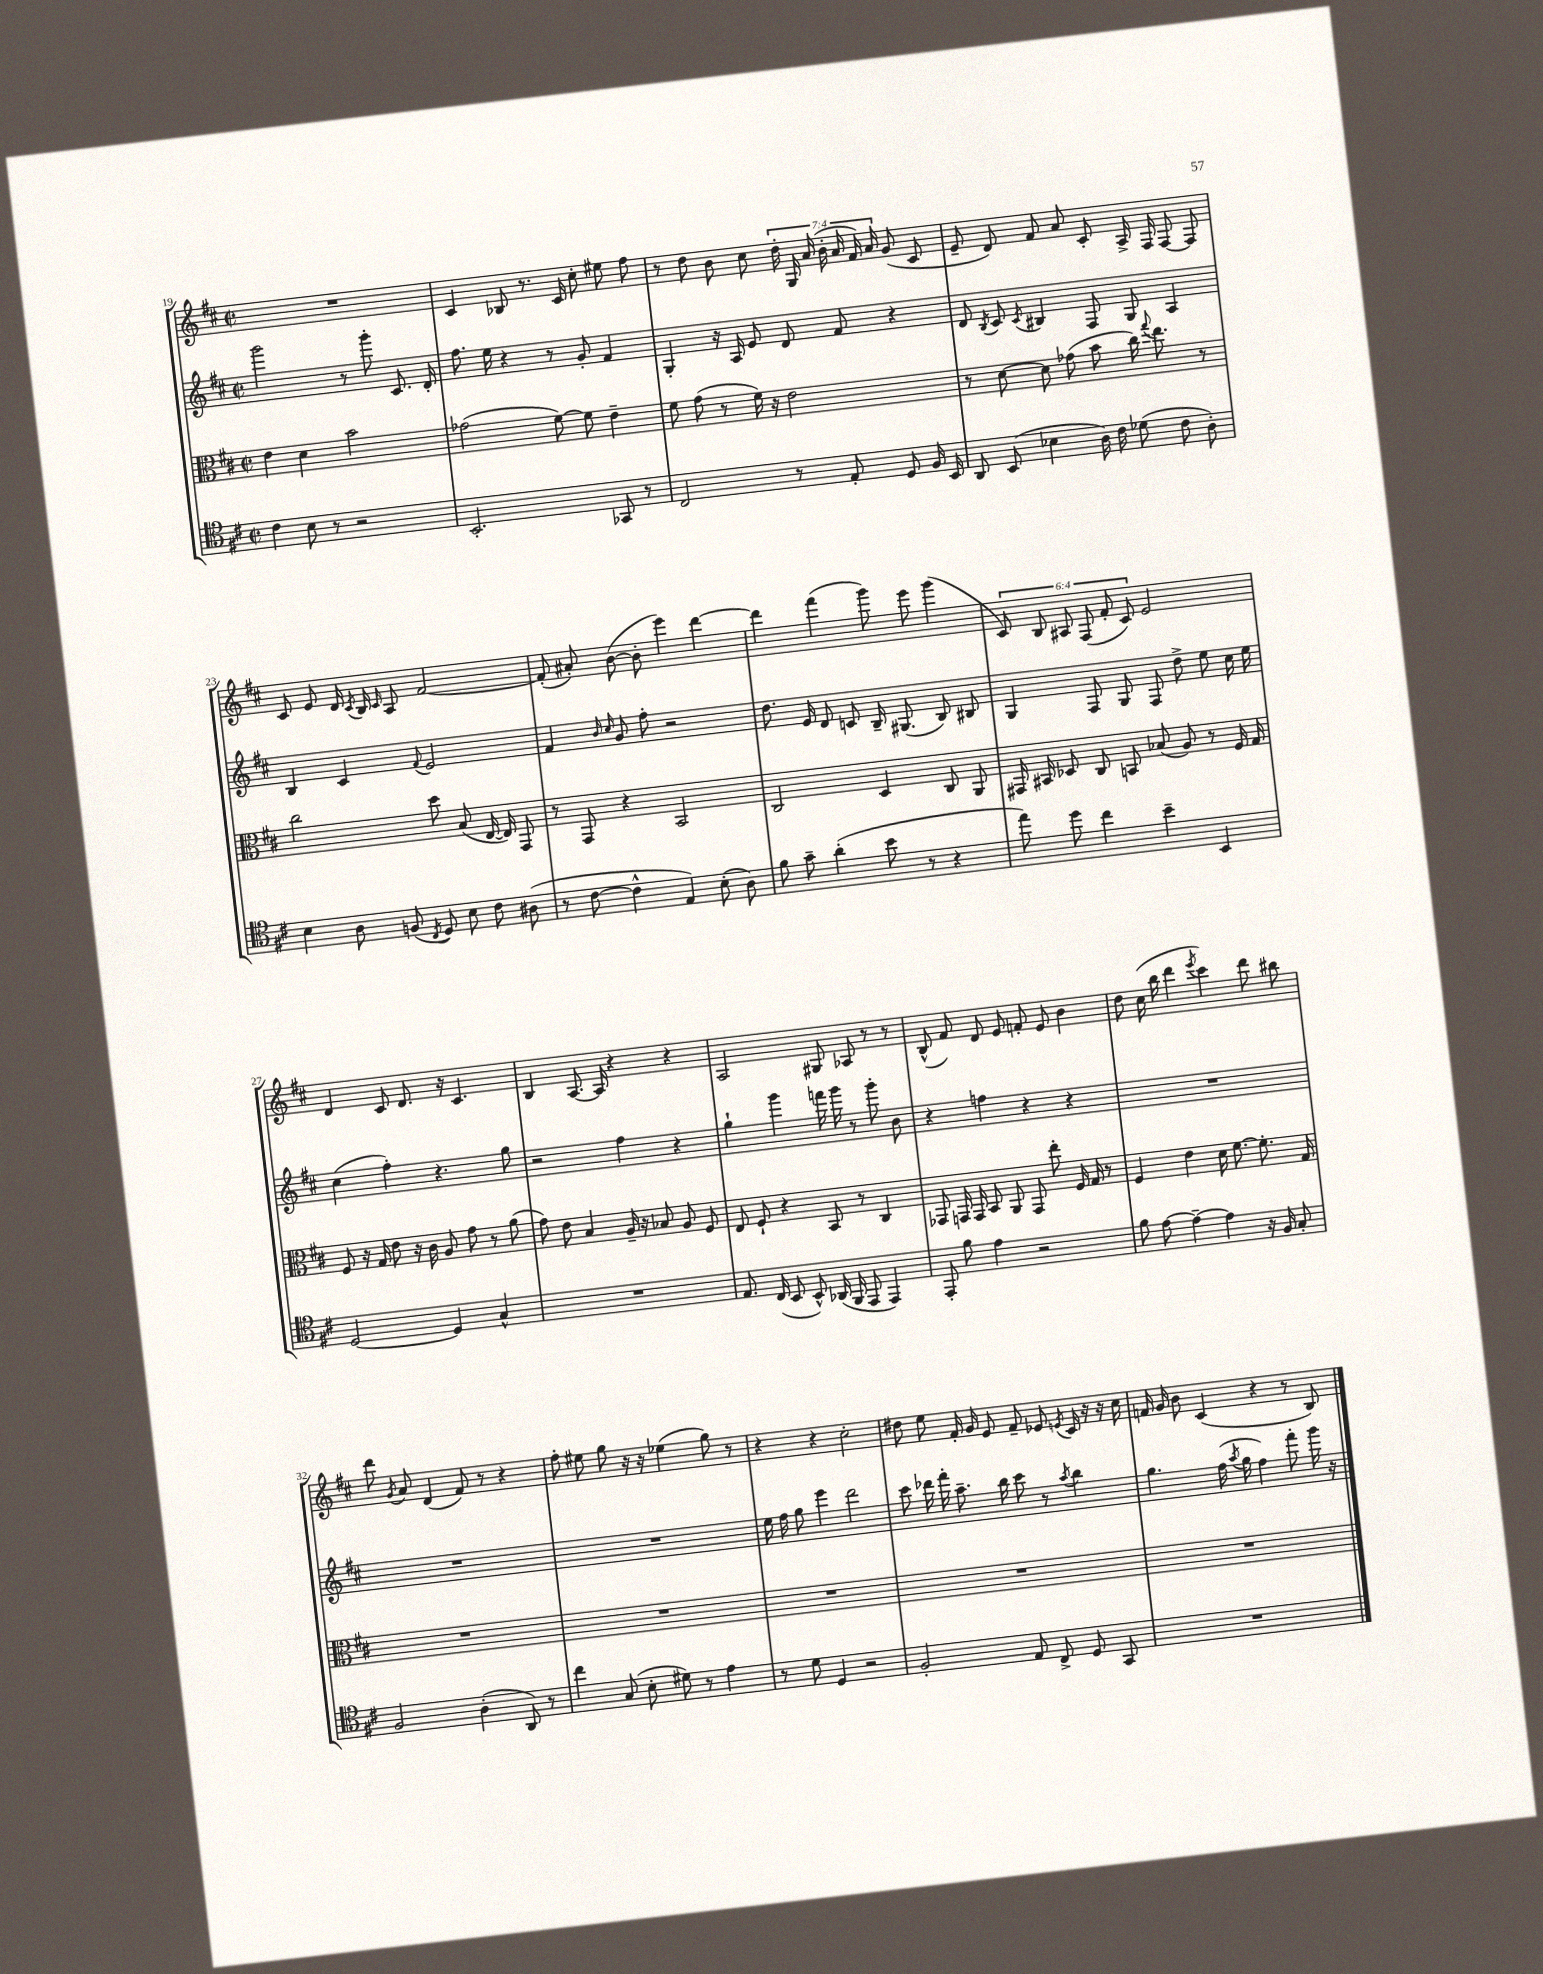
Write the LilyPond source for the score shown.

<<
\new StaffGroup <<
\new Staff = "s0" {
    \clef treble \key d \major \defaultTimeSignature \time 2/2 \override Staff.TupletNumber.text = #tuplet-number::calc-fraction-text
    \autoBeamOff R1 |
    cis'4 bes8 r8. cis'16 cis''8-. eis''8 fis''8 |
    r8 d''8 b'8 cis''8 \tuplet 7/4 { d''16-. g16 a'16( b'16-. a'16 fis'16) a'16 } g'8( cis'8 |
    e'8-- d'8) fis'8 a'8 cis'8-. a16-> fis16 fis8~ fis8 |
    cis'8 e'8 d'16 \acciaccatura { cis'8 } b16 \grace { cis'16 } a8 fis'2~ |
    fis'8-.( ais'8-.) b'8~( b'8-. e'''4) d'''4~ |
    d'''4 fis'''4( g'''8) e'''8 g'''4( |
    \tuplet 6/4 { cis'8) b8 ais8 fis8( fis'8-. cis'8) } e'2 |
    d'4 cis'8 d'8. r16 cis'4. |
    b4 a8.~ a16 r4 r4 |
    a2 gis8 aes8 r8 r8 |
    b8-^( fis'8) d'8 e'8 f'8-. e'8 b'4 |
    d''8 cis''16( b''16 d'''4 \acciaccatura { e'''8 } cis'''4) d'''8 bis''8 |
    d'''8 \acciaccatura { g'8 } a'8 d'4( fis'8) r8 r4 |
    fis''8-. eis''8 g''8 r16 r16 ees''4( g''8) r8 |
    r4 r4 cis''2-. |
    dis''8 e''8 fis'16-. g'16 e'8 fis'8-- ees'8 \acciaccatura { e'8 } cis'16 r16 r16 cis''16 |
    f'16 g'16 b'8 cis'4( r4 r8 b8) \bar "|." |
}
\new Staff = "s1" {
    \clef treble \key d \major \defaultTimeSignature \time 2/2
    \autoBeamOff g'''2 r8 g'''8-. cis'8. d'16-. |
    fis''8. e''16 r4 r8 g'8-. fis'4 |
    g4-. r16 a16 e'8 d'8 fis'8 r4 |
    d'8 \acciaccatura { b8 } cis'8 \acciaccatura { cis'8 } bis4 fis8 g8 a4 |
    b4 cis'4 \appoggiatura { fis'8 } e'2 |
    fis'4 \grace { b'16 cis''16 } g'8 fis''8-. r2 |
    d''8. e'16 d'8 c'8 b16-- gis8.( b8) bis8 |
    g4 fis8 g8 fis8 d''8-> e''8 cis''16 e''16 |
    cis''4( fis''4-.) r4. g''8 |
    r2 fis''4 r4 |
    g''4-! g'''4 f'''16 g'''16 r8 g'''8-. b'8 |
    r4 f''4 r4 r4 |
    R1 |
    R1 |
    R1 |
    e''16 fis''16 g''8 e'''4 d'''2 |
    cis'''8 des'''16 fis'''16-. a''8.-- b''16 cis'''8 r8 \acciaccatura { a''8 } b''4 |
    g''4. fis''16( \acciaccatura { a''8 } g''16 fis''4) fis'''8-. g'''16 r16 \bar "|." |
}
\new Staff = "s2" {
    \clef alto \key d \major \defaultTimeSignature \time 2/2
    \autoBeamOff e'4 d'4 b'2 |
    ges'2( fis'8~) fis'8 e'4-- |
    fis'8 g'8( r8 fis'16) r16 e'2 |
    r8 d'8~ d'8 ges'8( b'8 cis''16) \appoggiatura { g''8 } e''8. r8 |
    cis''2 d''8 b8( e16~ e16) g,8 |
    r8 g,8 r4 b,2 |
    cis2 d4 cis8 a,8 |
    gis,16 bis,16 des8 cis8 b,8 bes8( a8) r8 fis16 g16 |
    fis8 r16 g16 e'8 r16 cis'16 a8 g'8 r8 a'8( |
    g'8) e'8 b4 a16-- r16 bes8 a8 fis8 |
    e8 fis8-! r4 b,8 r8 cis4 |
    ges,8 g,16 g,16 b,8 a,8 g,8 e''8-. fis16 g16 r8 |
    fis4 e'4 d'16 fis'8.~ fis'8.-. g16 |
    R1 |
    R1 |
    R1 |
    R1 |
    R1 \bar "|." |
}
\new Staff = "s3" {
    \clef tenor \key d \major \defaultTimeSignature \time 2/2
    \autoBeamOff cis'4 b8 r8 r2 |
    b,2.-. ges,8 r8 |
    cis2 r8 e8-. d8 fis16 b,16 |
    a,8 b,8( bes4 a16) cis'16 des'8( cis'8 a8-.) |
    b4 a8 f8( \acciaccatura { cis8 } d8) b8 cis'8 ais8( |
    r8 cis'8~ cis'4-^ e4) b8-.( a8) |
    fis'8 g'8-- a'4-.( b'8 r8 r4 |
    e''8) d''8 cis''4 b'4-- b,4 |
    d2~ d4 g4-^ |
    R1 |
    e8. cis16( b,8 b,8-^) aes,16( fis,16 e,8 e,4) |
    e,8-. fis'8 e'4 r2 |
    fis'8 e'8~ e'4~-- e'4 r16 fis16 g8-. |
    fis2 a4-.( a,8) r8 |
    cis''4 g8( b8-. dis'8) r8 e'4 |
    r8 d'8 d4 r2 |
    fis2-. e8 cis8-> d8 g,8 |
    R1 \bar "|." |
}
>>
>>
\layout { \context { \Score currentBarNumber = #19 } }
